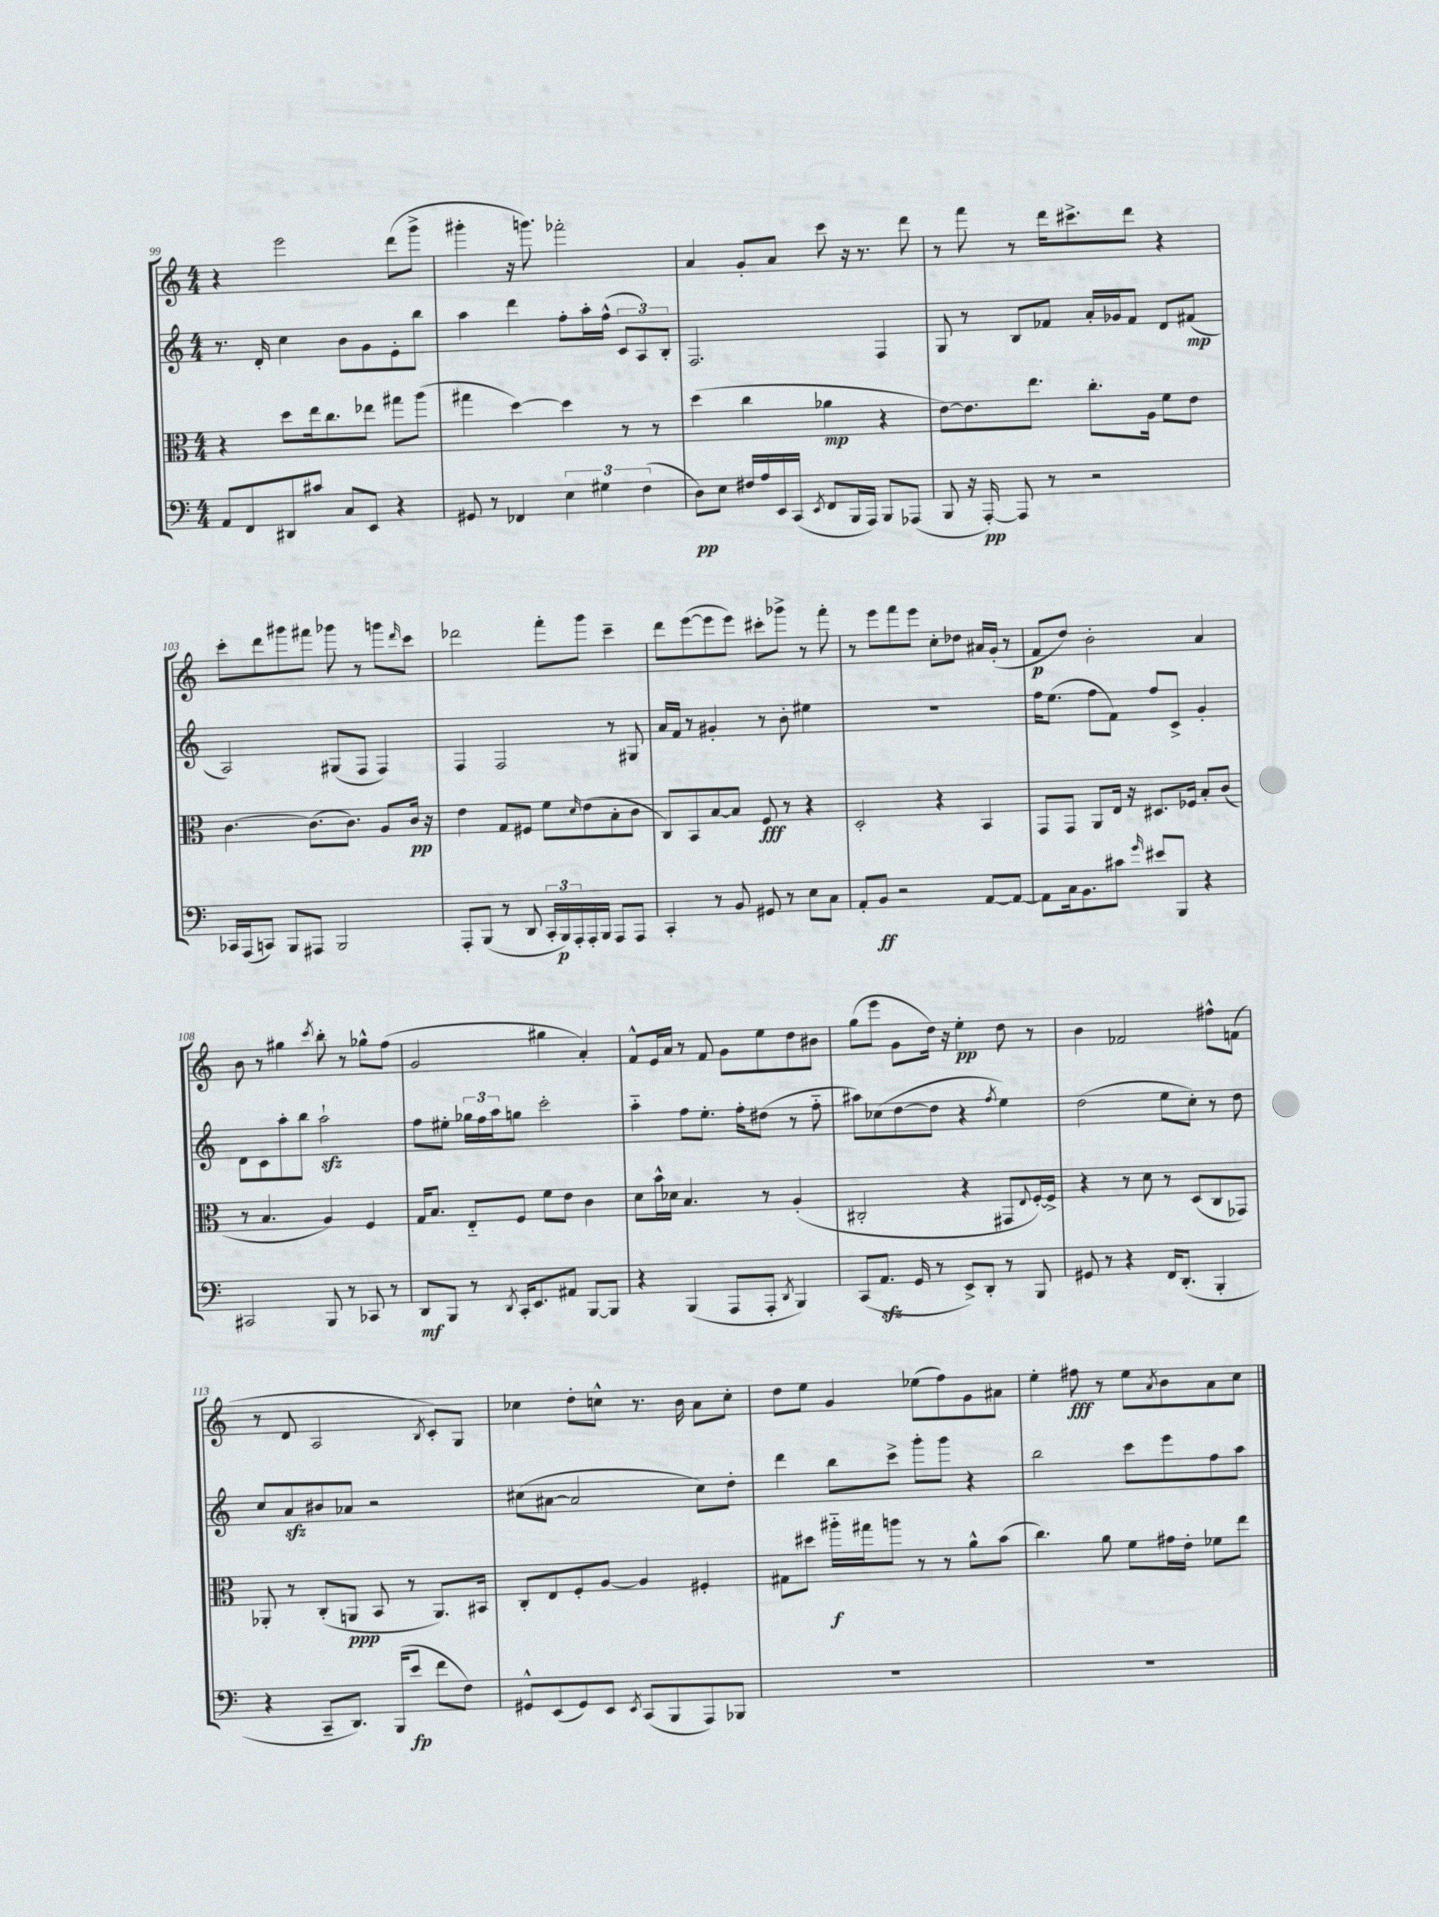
<<
\new StaffGroup <<
\new Staff = "s0" {
    \clef treble \key c \major \numericTimeSignature \time 4/4
    r4 e'''2 d'''8( g'''8-> |
    gis'''4-. r16 g'''8.) fes'''2-. |
    a'4 g'8-. a'8 c'''8 r16 r8. d'''8 |
    r8 f'''8 r8 d'''16 cis'''8.-> d'''8 r4 |
    c'''8-. d'''8 gis'''8 fis'''8 ges'''8 r8 g'''8 \grace { d'''16 } c'''8 |
    des'''2 f'''8-. g'''8 c'''4-- |
    d'''8 e'''8~( e'''8 e'''8) cis'''8-. ges'''8-> r8 f'''8-. |
    r8 e'''8 f'''8 e'''8 c''8-. des''8 ais'16 g'16-.( r8 |
    f'8\p d''8) b'2-. a'4 |
    b'8 r8 gis''4 \acciaccatura { c'''8 } b''8-. r8 ges''8-^ f''8( |
    g'2 gis''4 a'4-.) |
    f'8-^ e'16 a'16 r8 f'8 g'8 e''8 d''8 bis'8 |
    g''8( e'''8 g'8 d''16) r16 e''4-.\pp d''8 r8 |
    b'4 fes'2 fis''8-^ f'8( |
    r8 d'8 a2 \acciaccatura { b8 } c'8-.) g8 |
    ces''4 d''8-. c''8-^ r8. b'16 a'8 c''8-. |
    d''8 e''8 g'4 ees''8( f''8) g'8 ais'8 |
    e''4-. fis''8\fff r8 e''8 \acciaccatura { a'8 } b'8 a'8 c''8 \bar "|." |
}
\new Staff = "s1" {
    \clef treble \key c \major \numericTimeSignature \time 4/4
    r8. d'16-. c''4 b'8 g'8 e'8-. b''8 |
    a''4 d'''4 f''8-. a''16-. f''16-^( \tuplet 3/2 { c'8 a8) b8-. } |
    f2. f4 |
    g8 r8 b8 fes'8 a'16-. ges'16 fes'8 d'8 fis'8\mp( |
    a2) gis8( f8 f4) |
    f4 f2 r8 gis8 |
    a'16 f'16 r8 gis'4-. r8 b'8-. eis''4 |
    R1 |
    f''16 e''8.( f''8 f'8) f''8 c'8-> g'4-. |
    d'8 c'8 a''8-. b''8 a''2-!\sfz |
    f''8 eis''8-. \tuplet 3/2 { ges''16 f''16 a''16 } g''8 c'''2-. |
    a''4-_ f''8 e''8.-. f''16-. dis''8( r8 f''8-_ |
    ais''8) ces''8( d''8~ d''8 r4 \acciaccatura { f''8 } e''4) |
    d''2( e''8 c''8-.) r8 d''8 |
    c''8 a'8\sfz bis'8 aes'8 r2 |
    cis''8( ais'8~ ais'2 cis''8) d''8-. |
    d'''4 b''8 c'''8-> g'''8-. g'''8 r4 |
    b''2 c'''8 e'''8 f''8 a''8 \bar "|." |
}
\new Staff = "s2" {
    \clef alto \key c \major \numericTimeSignature \time 4/4
    r4 d''8 e''16 c''8. ees''8 gis''8 a''8( |
    gis''4 d''4~) d''4 r8 r8 |
    d''4( c''4 aes'4\mp r4 |
    e'8~) e'8. e''8. c''8.-. a16 f'8 e'8 |
    c'4.~ c'8.( c'8.) a8 c'16\pp r16 |
    e'4 g8 fis8 f'8 \grace { d'16 } e'8( b8-. c'8 |
    c8) b,8 b8~ b8 f8\fff r8 r4 |
    d2-. r4 b,4 |
    g,8 g,8 a,8 e16 r16 dis8. fes16 b8-. c'8( |
    r8 b4. a4) f4 |
    g16 b8. e8-_ f8 f'8 e'8 c'4 |
    d'8 b'16-^ des'16 b4. r8 a4-.( |
    cis2-. r4 gis,8 \appoggiatura { e8 } f16~-.) f16-> |
    r4 r8 d'8 r8 d8( c8 ges,8) |
    aes,8-. r8 c8-.( a,8\ppp b,8 r8 a,8.) bis,16 |
    c8-. e8 f8-. a8~ a4 fis4-. |
    gis8 dis''8 ais''16-_\f gis''16 a''8 r8 r8 a'8-^ b'8( |
    c''4.) a'8 f'8 gis'16 e'16-. fes'8 e''8 \bar "|." |
}
\new Staff = "s3" {
    \clef bass \key c \major \numericTimeSignature \time 4/4
    a,8 f,8 dis,8 cis'8 c8 e,8 r4 |
    gis,8 r8 fes,4 \tuplet 3/2 { e4 gis4 f4( } |
    d8\pp) e8 fis16 a16 e,16 c,16( \acciaccatura { e,8 } f,8 b,,16 a,,16) b,,8 aes,,8( |
    b,,8 r16 a,,16~-.\pp) a,,8 r8 r2 |
    ces,16 a,,16( c,8) b,,8 ais,,8 b,,2 |
    a,,8-. b,,8( r8 d,8 \tuplet 3/2 { c,16-. b,,16\p) a,,16-. } a,,16-. b,,16 a,,8 a,,8 |
    c,4-. r8 b,8 gis,8 r8 e8 c8 |
    a,8-. b,8\ff r2 a,8~ a,8~ |
    a,8 c16 b,8. cis'8 \grace { g'16 } eis'8 b,,8 r4 |
    cis,2 b,,8 r8 ces,8 r8 |
    d,8\mf b,,8 r8 \acciaccatura { d,8 } c,16-. e,8. ais,8 b,,8~ b,,8 |
    r4 b,,4( a,,8 a,,8-. \acciaccatura { d,8 } b,,4) |
    c,8( a,8.\sfz g,16 r8 e,8->) d,8-. r8 b,,8 |
    gis,8 r8 r4 f,16 d,8.-.( b,,4-. |
    r4 c,8-- d,8.) b,,16( e'8\fp f'8 f8) |
    gis,8-^ e,8( gis,8) e,8 \acciaccatura { e,8 } c,8( b,,8 a,,8) bes,,8 |
    R1 |
    R1 \bar "|." |
}
>>
>>
\layout { \context { \Score currentBarNumber = #99 } }
